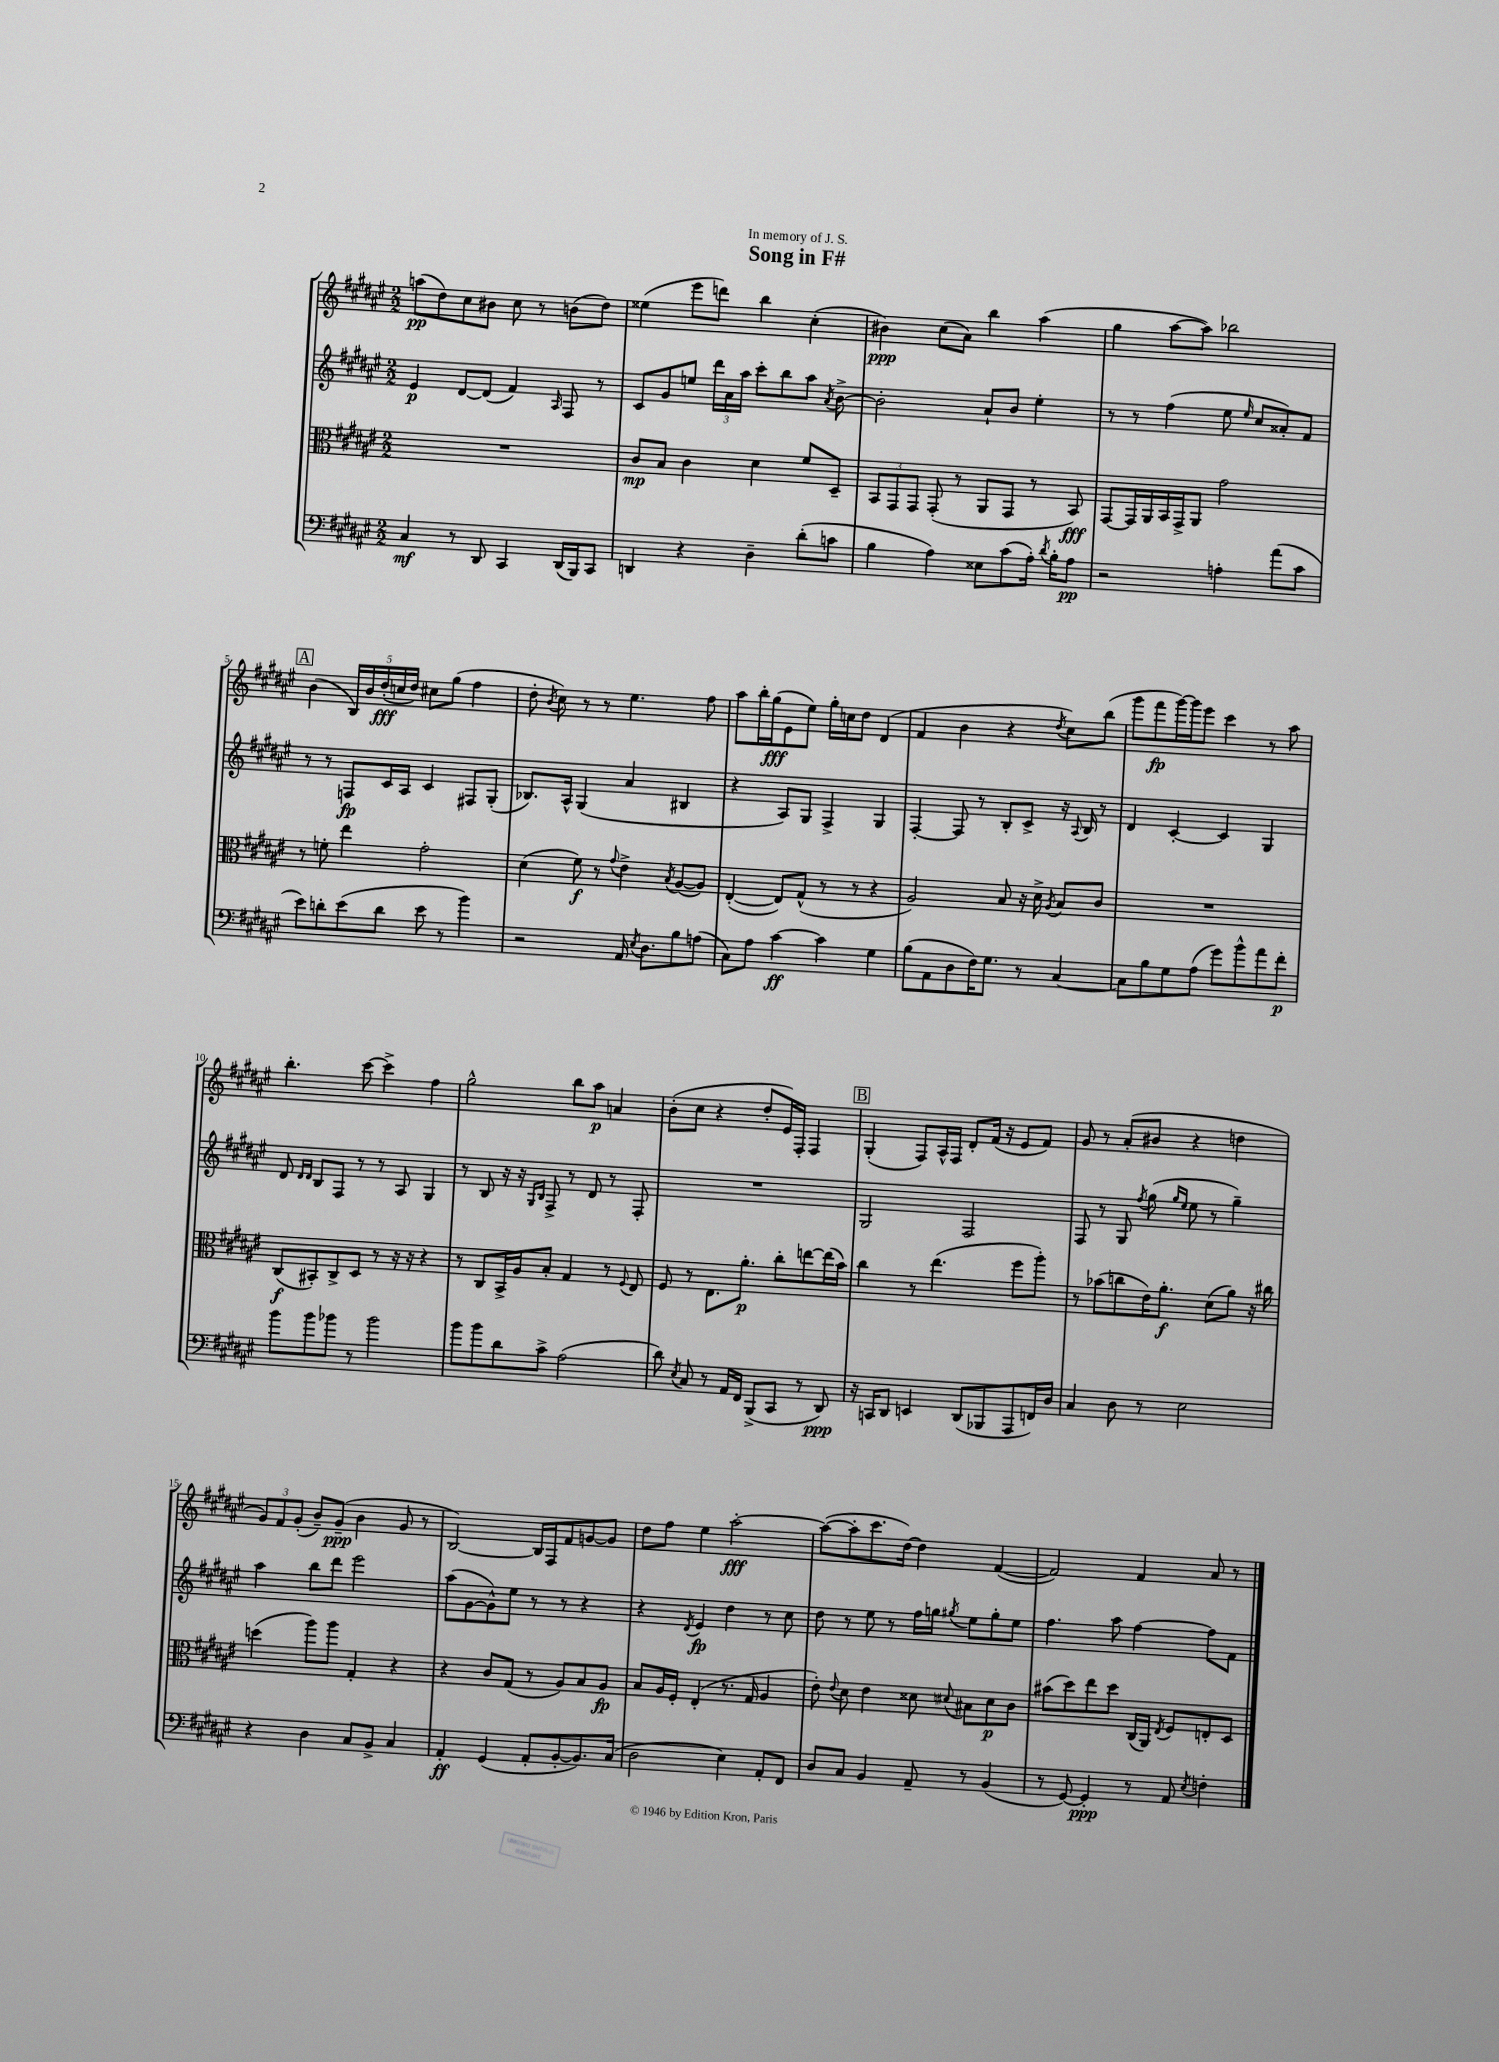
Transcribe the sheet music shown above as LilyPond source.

\header { title = "Song in F#" dedication = "In memory of J. S." }
<<
\new StaffGroup <<
\new Staff = "s0" {
    \clef treble \key fis \major \numericTimeSignature \time 2/2
    \autoBeamOff a''8[\pp( dis''8) cis''8 bis'8] cis''8 r8 b'8[( dis''8]) |
    eisis''4( eis'''8[ d'''8]) b''4 cis''4-.( |
    bis'4\ppp) cis''8[( ais'8]) b''4 ais''4( |
    gis''4 ais''8[~ ais''8]) bes''2 |
    \mark \markup { \box "A" } b'4( \tuplet 5/4 { b16[) b'16 dis''16-.\fff( c''16 dis''16]) } cis''8[ gis''8]( fis''4 |
    dis''8-. \acciaccatura { b'8 } cis''8) r8 r8 eis''4. fis''8 |
    ais''8[ b''16-. gis''16\fff( eis'8 eis''8]) gis''16[-. c''16 dis''8] dis'4( |
    fis'4 b'4 r4 \acciaccatura { dis''8 } cis''8[) b''8]( |
    gis'''8[ fis'''8\fp gis'''16~) gis'''16 eis'''8] cis'''4 r8 ais''8 |
    b''4.-. cis'''8~ cis'''4-> fis''4 |
    gis''2-^ b''8[ ais''8]\p a'4 |
    b'8[-.( cis''8] r4 dis''8[-. eis'16) fis16]-. fis4 |
    \mark \markup { \box "B" } gis4-.( fis8[) ais16-^ fis16] dis'8[-. fis'16]( r16 eis'8[ fis'8]) |
    gis'8 r8 ais'8[-.( bis'8] r4 d''4 |
    \tuplet 3/2 { gis'8[) fis'8 gis'8]-.( } b'8[--) gis'8]--\ppp( b'4 gis'8 r8 |
    b2~) b16[ fis16 fis'8 g'8~ g'8] |
    dis''8[ fis''8] eis''4 ais''2~-.\fff |
    ais''8[~( ais''8-. cis'''8. dis''16]~) dis''4 fis'4~( |
    fis'2) fis'4 ais'8 r8 \bar "|." |
}
\new Staff = "s1" {
    \clef treble \key fis \major \numericTimeSignature \time 2/2
    \autoBeamOff eis'4\p dis'8[~ dis'8]( fis'4) \grace { ais16 } fis8 r8 |
    cis'8[ gis'8 e''8] \tuplet 3/2 { dis'''16[ ais'16 ais''16] } cis'''8[-. b''8 ais''8] \acciaccatura { ais'8 } b'8~-> |
    b'2-. ais'8[-! b'8] eis''4-. |
    r8 r8 fis''4( eis''8 \grace { eis''16 } cis''8[ aisis'8-.) fis'8] |
    \mark \markup { \box "A" } r8 r8 f8[\fp cis'16 ais16] cis'4 fis8[ gis8]-.( |
    bes8.[) ais16]-^ gis4( ais'4 bis4 |
    r4 ais8[) gis8] fis4-> gis4 |
    fis4~-. fis8 r8 b8[-. cis'8]-> r16 \appoggiatura { ais8 } b16 r8 |
    dis'4 cis'4~-. cis'4 gis4 |
    dis'8 \grace { dis'16[ dis'16] } b8[ fis8] r8 r8 ais8 gis4 |
    r8 b8 r16 r16 \grace { gis16[ b16] } fis8-> r8 dis'8 r8 fis8-. |
    R1 |
    \mark \markup { \box "B" } gis2 fis2 |
    fis8 r8 gis8 \acciaccatura { fis''8 } gis''8( \grace { gis''16[ eis''16] } eis''8 r8 gis''4--) |
    ais''4 b''8[ dis'''8] eis'''2 |
    ais''8[( gis'8~ gis'8-^) eis''8] r8 r8 r4 |
    r4 \acciaccatura { dis'8 } eis'4\fp dis''4 r8 cis''8 |
    dis''8 r8 eis''8 r8 fis''16[ g''16] \acciaccatura { gis''8 } eis''8[ gis''8-. eis''8] |
    fis''4. ais''8 fis''4~ fis''8[ fis'8] \bar "|." |
}
\new Staff = "s2" {
    \clef alto \key fis \major \numericTimeSignature \time 2/2
    \autoBeamOff R1 |
    cis'8[\mp b8] cis'4 dis'4 fis'8[ dis8]-- |
    \tuplet 3/2 { b,8[ gis,8 gis,8] } gis,8-.( r8 ais,8[ gis,8] r8 b,8\fff) |
    gis,8[~ gis,16 ais,16 b,16 gis,16-> ais,8] gis'2 |
    \mark \markup { \box "A" } r8 f'8-. eis''4 gis'2-. |
    dis'4( fis'8\f) r8 \appoggiatura { gis'8 } eis'4-> \acciaccatura { b8 } ais8[~( ais8]) |
    eis4~-.( eis8[) gis8]-^( r8 r8 r4 |
    ais2) b8 r16 dis'16-> \acciaccatura { ais8 } b8[ cis'8] |
    R1 |
    cis8[\f( bis,8-.) cis8-> dis8] r8 r16 r16 r4 |
    r8 cis8[ b,16-> ais16 b8]-. gis4 r8 \appoggiatura { fis8 } eis8 |
    fis8 r8 eis8.[ ais'8.]-.\p cis''8[-. e''8~ e''16( b'16]) |
    \mark \markup { \box "B" } cis''4 r8 eis''4.( fis''8[ ais''8]-.) |
    r8 bes'8[( c''8 eis'16) ais'8.]-.\f dis'8[( ais'8]) r16 cis''16 |
    d''4( ais''8[) ais''8] gis4-. r4 |
    r4 cis'8[ gis8]( r8 ais8[) b8 ais8]\fp |
    b8[ ais16 fis16]-. eis4-.( r8. gis16 ais4 |
    eis'8-.) \appoggiatura { eis'8 } dis'8 eis'4 disis'8 \appoggiatura { dis'8 } bis8[ dis'8\p cis'8] |
    bis'8[( dis''8) eis''8 dis''8] cis16[( ais,16]) \acciaccatura { eis8 } fis8[ e8-. dis8] \bar "|." |
}
\new Staff = "s3" {
    \clef bass \key fis \major \numericTimeSignature \time 2/2
    \autoBeamOff cis4\mf r8 dis,8 cis,4 dis,16[( b,,16) cis,8] |
    d,4 r4 dis4-- dis'8[-.( c'8] |
    b4 ais4) eisis8[ cis'8( ais16]-.) \acciaccatura { dis'8 } b16[-. ais8]\pp |
    r2 a4-. ais'8[( cis'8] |
    \mark \markup { \box "A" } eis'8[) d'8-. eis'8( d'8] eis'8 r8 b'4) |
    r2 ais,16 \acciaccatura { eis8 } dis8.[ b8 a8]( |
    cis8[) ais8] cis'4~\ff cis'4 gis4 |
    b8[( ais,8 dis8 fis16) gis8.] r8 cis4~ |
    cis8[ b8 gis8 ais8]( gis'8[) b'8-^ ais'8 fis'8]-.\p |
    b'8[ b'8 bes'8] r8 bes'2 |
    b'8[ b'8 dis'8 cis'8]-> ais2( |
    dis'8) \acciaccatura { eis8 } cis8 r8 ais,16[ fis,16] b,,8[->( cis,8] r8 dis,8\ppp) |
    \mark \markup { \box "B" } r16 c,16[ dis,8] e,4 dis,8[( bes,,8 ais,,8 f,16) dis16] |
    cis4 dis8 r8 eis2 |
    r4 dis4 cis8[ b,8]-> cis4 |
    ais,4-.\ff gis,4( ais,8[-. b,8~-. b,8.) cis16]( |
    dis2 eis4) ais,8[-. fis,8] |
    dis8[ cis8] b,4 ais,8-- r8 b,4( |
    r8 gis,8~) gis,4-.\ppp r8 ais,8 \acciaccatura { eis8 } f4-. \bar "|." |
}
>>
>>
